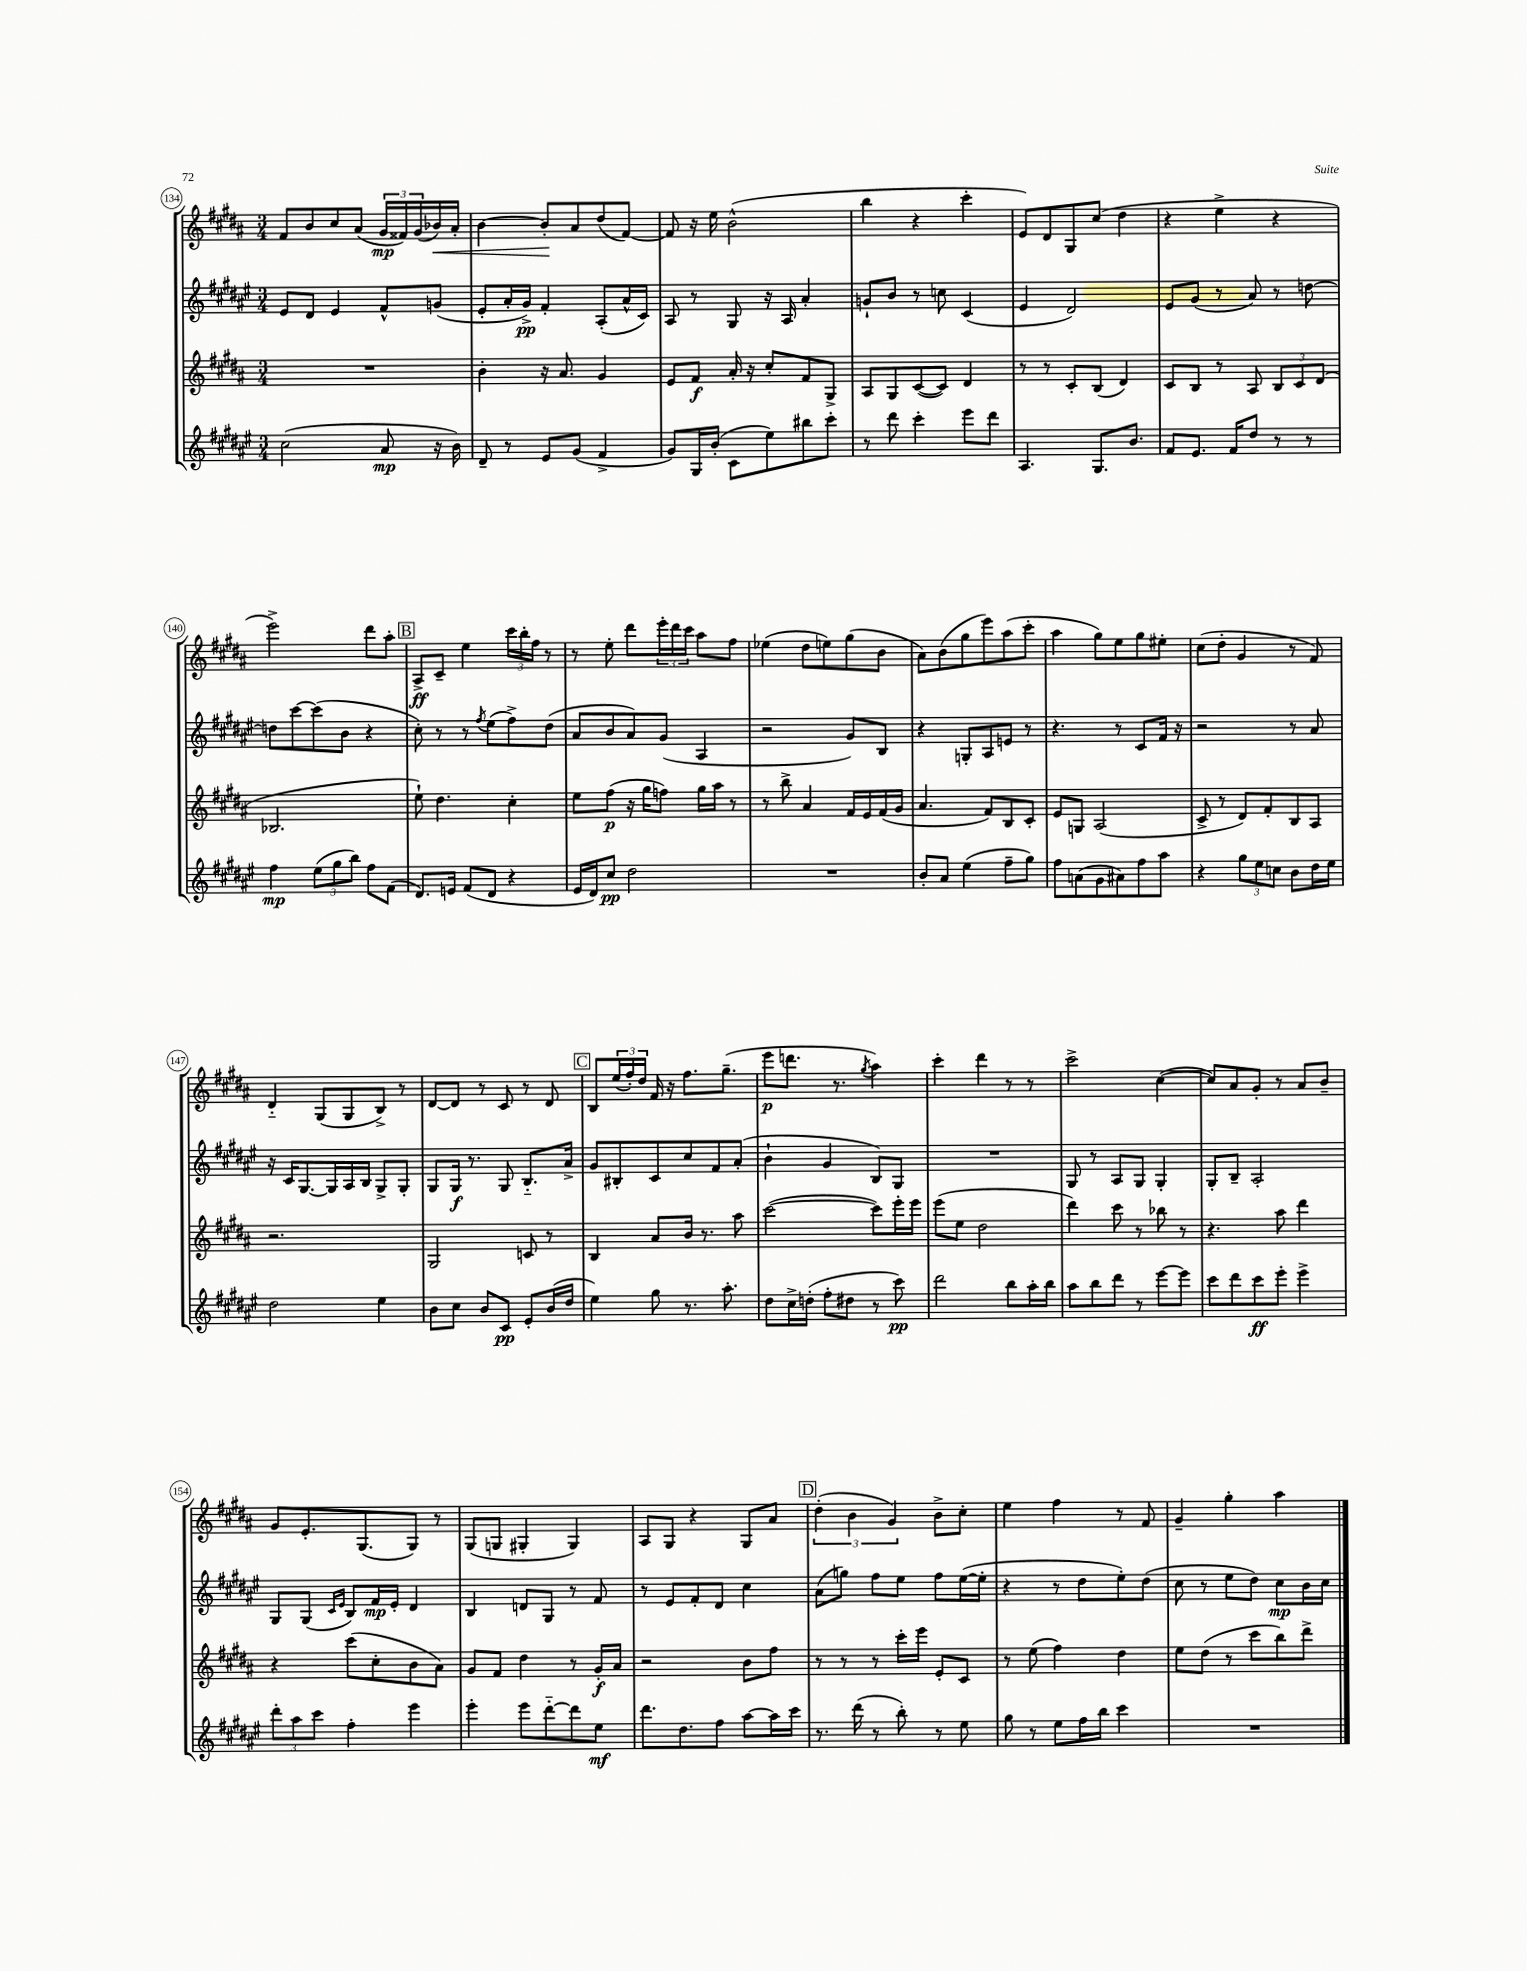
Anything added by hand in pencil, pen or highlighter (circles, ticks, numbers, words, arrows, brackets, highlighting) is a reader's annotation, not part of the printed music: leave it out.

**kern	**kern	**kern	**kern
*staff4	*staff3	*staff2	*staff1
*clefG2	*clefG2	*clefG2	*clefG2
*k[f#c#g#d#a#e#]	*k[f#c#g#d#a#]	*k[f#c#g#d#a#e#]	*k[f#c#g#d#a#]
*M3/4	*M3/4	*M3/4	*M3/4
(2cc#	2.r	8e#	8f#
.	.	8d#	8b
.	.	4e#	8cc#
.	.	.	(8a#
8a#	.	8f#^^	24g#
.	.	.	24f##)
.	.	.	(24g#
16r	.	(8g	16b-)
16b)	.	.	16a#'
=	=	=	=
8d#~	4b'	8e#'	[4b
8r	.	16a#'	.
.	.	16g#^)	.
8e#	16r	4f#'	8b']
.	8.a#	.	.
(8g#	.	.	8a#
4f#^	4g#	(8A#'	(8dd#
.	.	16a#^^	[8f#)
.	.	16c#)	.
=	=	=	=
8g#)	8e	8A#	8f#]
16G#	8f#	8r	16r
(16b'	.	.	16ee
8c#	16a#'	8G#	(2b^^
.	16r	.	.
8ee#)	8cc#'	16r	.
.	.	16A#	.
8bb#	8f#	4a#'	.
8ccc#'	8G#^	.	.
=	=	=	=
8r	8A#	8g`	4bb
8ddd#	8G#	8b	.
4ccc#'	([8c#	8r	4r
.	8c#])	8cc	.
8eee#	4d#	(4c#	4ccc#'
8ddd#	.	.	.
=	=	=	=
4.A#	8r	4e#	8e)
.	8r	.	8d#
.	8c#'	2d#)	8G#
8.G#	(8B	.	(8cc#
.	4d#)	.	4dd#
8.b	.	.	.
=	=	=	=
8f#	8c#	8e#	4r
8.e#	8B	(8g#	.
.	8r	8r	4ee^
16f#	.	.	.
8dd#	8A#	8a#)	.
8r	12B	8r	4r
.	12c#	.	.
8r	.	[8dd	.
.	(12d#	.	.
=	=	=	=
4ff#	2.B-	8dd]	2eee^)
.	.	[8ccc#	.
(12ee#	.	(8ccc#]	.
12gg#	.	.	.
.	.	8b	.
12bb)	.	.	.
8ff#	.	4r	8ddd#
(8f#	.	.	8aa#'
=	=	=	=
8.d#)	8ee`)	8cc#')	8A#^
.	4.dd#	8r	8c#~
16e	.	.	.
(8f#	.	8r	4ee
.	.	8qff#	.
8d#	.	(8ee#	.
4r	4cc#'	8ff#^)	24ccc#
.	.	.	24bb'
.	.	.	24ff#
.	.	(8dd#	8r
=	=	=	=
16e#	8ee	8a#	8r
16d#)	.	.	.
8cc#	(8ff#	8b	8ee'
2dd#	16r	8a#)	8ddd#
.	16gg#	.	.
.	8ff)	(8g#	24eee'
.	.	.	24ddd#
.	.	.	24ccc#
.	16gg#	4A#	8aa#
.	16aa#	.	.
.	8r	.	8ff#
=	=	=	=
2.r	8r	2r	(4ee-
.	8bb^	.	.
.	4a#	.	8dd#
.	.	.	8ee)
.	16f#	8g#)	(8gg#
.	16e	.	.
.	(16f#	8B	8b
.	16g#	.	.
=	=	=	=
8b'	4.a#	4r	8a#)
8a#	.	.	(8b
(4ee#	.	8G'	8gg#
.	8f#)	8A#	8eee)
8ff#~	8B	8e	(8aa#
8gg#)	8c#'	8r	8ccc#'
=	=	=	=
8ff#	8e	4.r	4aa#
(8a	8G	.	.
8g#	(2A#	.	8gg#)
8a#)	.	8r	8ee
8ff#	.	8c#	8gg#
8aa#	.	16f#	8ee#'
.	.	16r	.
=	=	=	=
4r	8c#^	2r	(8cc#
.	8r	.	8dd#'
12gg#	8d#)	.	4g#
12ee#	.	.	.
.	8f#'	.	.
12cc	.	.	.
8b	8B	8r	8r
16dd#	8A#	8a#	8f#)
16ee#	.	.	.
=	=	=	=
2dd#	2.r	16r	4d#'~
.	.	16c#	.
.	.	[8.G#	.
.	.	.	(8G#
.	.	16G#]	.
.	.	16A#	8G#
.	.	16B	.
4ee#	.	8G#^	8B^)
.	.	8G#'	8r
=	=	=	=
8b	2G#	8G#	[8d#
8cc#	.	16G#	8d#]
.	.	8.r	.
8b	.	.	8r
8c#	.	8G#	8c#
8e#'	8c	8.B'~	8r
(16b	8r	.	8d#
16dd#	.	16a#^	.
=	=	=	=
4ee#)	4B	8g#	8B
.	.	8B#'	(24ee
.	.	.	24ff#')
.	.	.	24dd#
8gg#	8a#	8c#	16f#
.	.	.	16r
8.r	16b	8cc#	8.ff#
.	8.r	.	.
.	.	8f#	.
8.aa#'	.	.	(8.gg#~
.	8aa#	(8a#'	.
=	=	=	=
8dd#	([2ccc#	4b`	8eee
16cc#^	.	.	8.ddd
(16dd'	.	.	.
8ff#'	.	4g#	.
.	.	.	8.r
8dd#	.	.	.
.	.	.	8qgg#
8r	8ccc#])	8B)	4aa#)
8ccc#)	16eee'	8G#	.
.	16eee	.	.
=	=	=	=
2ddd#	(8eee	2.r	4ccc#'
.	8ee	.	.
.	2dd#	.	4ddd#
8bb	.	.	8r
16aa#'	.	.	8r
16bb	.	.	.
=	=	=	=
8aa#	4ddd#)	8G#	2ccc#^
8bb	.	8r	.
8ddd#	8ccc#	8A#	.
8r	8r	8G#	.
[8eee#	8bb-	4G#'	([4cc#
8eee#]	8r	.	.
=	=	=	=
8ccc#	4.r	8G#'	8cc#])
8ddd#	.	8B~	8a#
8ccc#	.	2A#'	8g#'
8eee#'	8aa#	.	8r
4eee#^	4ddd#	.	8a#
.	.	.	8b~
=	=	=	=
12ddd#'	4r	8G#	8g#
12aa#	.	.	.
.	.	(8G#	8.e'
12ccc#	.	.	.
.	.	16qqc#	.
.	.	16qqe#	.
4ff#'	(8ccc#	8B)	.
.	.	.	(8.G#
.	8cc#'	16f#	.
.	.	16e#'	.
4eee#	8b	4d#	8G#)
.	8a#)	.	8r
=	=	=	=
4eee#'	8g#	4B	(8G#
.	8f#	.	8G
8eee#	4dd#	8d	4G#'
[8ddd#'~	.	8G#	.
8ddd#]	8r	8r	4G#)
8ee#	16g#'	8f#	.
.	16a#	.	.
=	=	=	=
8.ddd#	2r	8r	8A#
.	.	8e#	8G#
8.dd#	.	.	.
.	.	8f#'	4r
8ff#	.	8d#	.
[8aa#	8b	4cc#	8G#
16aa#]	8ff#	.	8a#
16ccc#	.	.	.
=	=	=	=
8.r	8r	(8a#	(6dd#'
.	8r	8gg)	.
.	.	.	6b
(16ddd#	.	.	.
8r	8r	8ff#	.
.	.	.	6g#)
8bb')	16ccc#'	8ee#	.
.	16eee	.	.
8r	8e'	8ff#	8b^
8ee#	8c#	([16ee#	8cc#'
.	.	16ee#']	.
=	=	=	=
8gg#	8r	4r	4ee
8r	(8ee	.	.
8ee#	4ff#)	8r	4ff#
16ff#	.	8dd#	.
16bb	.	.	.
4ccc#	4dd#	8ee#')	8r
.	.	(8dd#	8f#
=	=	=	=
2.r	8ee	8cc#	4g#~
.	(8dd#	8r	.
.	8r	8ee#	4gg#'
.	8ccc#	8dd#)	.
.	8bb)	8cc#	4aa#
.	8ddd#^	16b	.
.	.	16cc#	.
==	==	==	==
*-	*-	*-	*-
